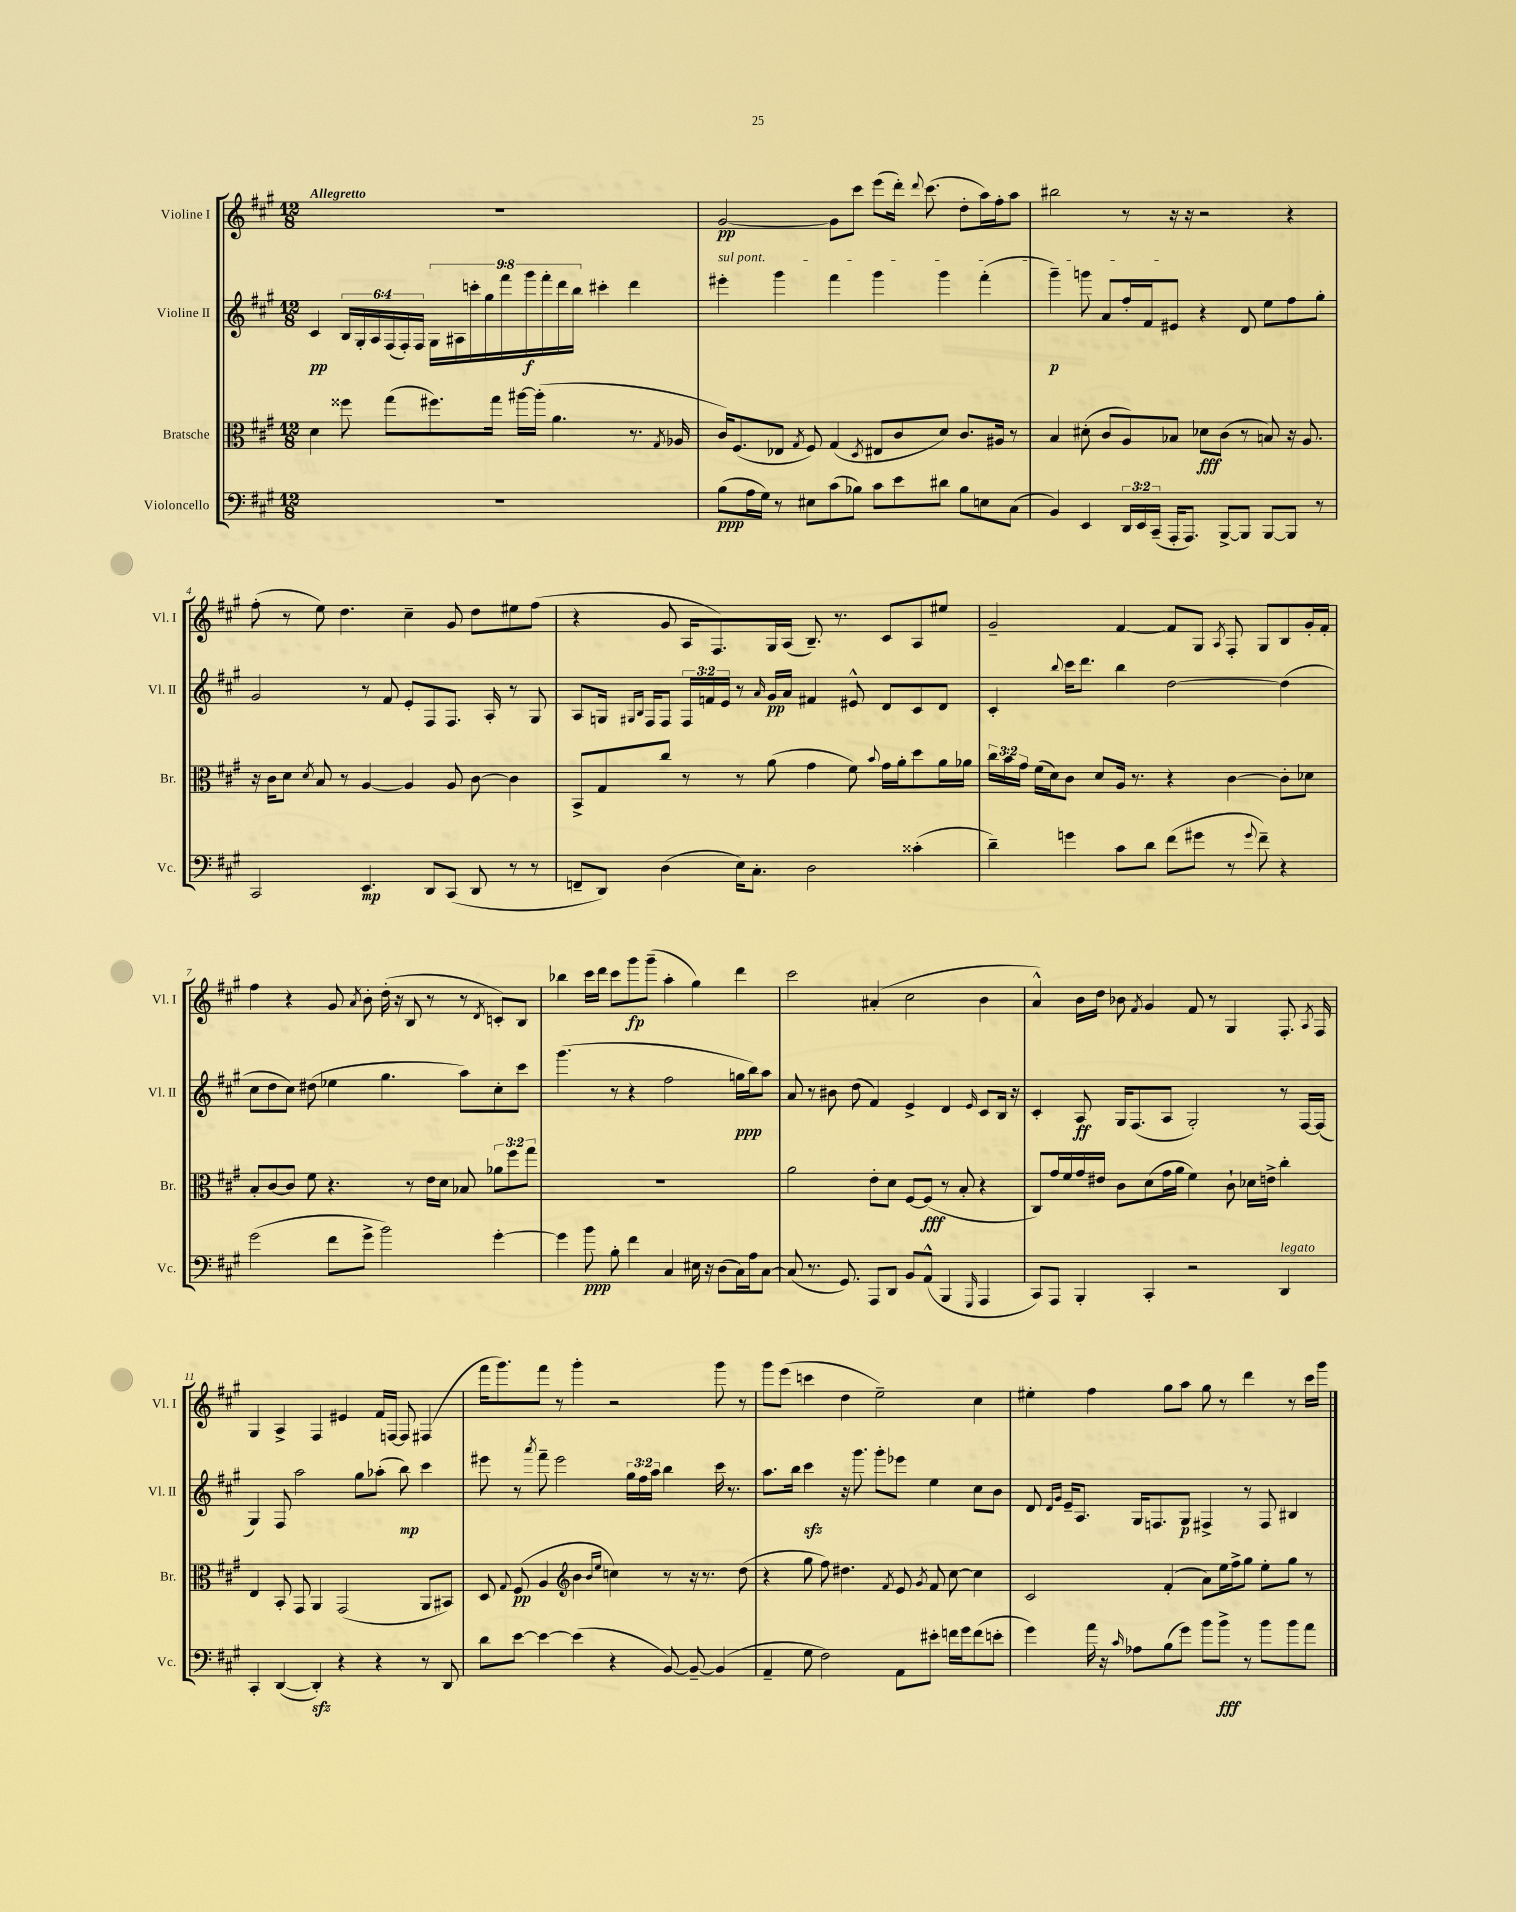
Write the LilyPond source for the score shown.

<<
\new StaffGroup <<
\new Staff = "s0" \with { instrumentName = "Violine I" shortInstrumentName = "Vl. I" } {
    \clef treble \key a \major \numericTimeSignature \time 12/8 \tempo "Allegretto"
    \autoBeamOff R1. |
    gis'2~\pp gis'8[ cis'''8] e'''8[( d'''16]-.) \appoggiatura { d'''8 } cis'''8.( d''8[-. a''16) fis''16-. a''8] |
    bis''2 r8 r16 r16 r2 r4 |
    fis''8-.( r8 e''8) d''4. cis''4-- gis'8 d''8[ eis''8 fis''8]( |
    r4 gis'8 a16[ fis8.) gis16 a16]( b8.--) r8. cis'8[ a8 eis''8] |
    gis'2-- fis'4~ fis'8[ gis8] \acciaccatura { a8 } fis8-. gis8[ b8 gis'16-. fis'16]-. |
    fis''4 r4 gis'8 \acciaccatura { a'8 } b'8-. d''16-.( r16 b8 r8 r8 \acciaccatura { d'8 } c'8[-.) b8] |
    bes''4 cis'''16[ d'''16] cis'''8[ gis'''8\fp gis'''8]--( a''4-. gis''4) d'''4 |
    cis'''2 ais'4-.( cis''2 b'4 |
    a'4-^) b'16[ d''16] bes'8 \acciaccatura { fis'8 } gis'4 fis'8 r8 gis4 fis8.-. \acciaccatura { a8 } fis16 |
    gis4 a4-> fis4 eis'4 fis'16[ f16]~ f8 fis4( |
    fis'''16[ gis'''8.) fis'''8] r8 gis'''4-. r2 gis'''8 r8 |
    gis'''8[ e'''8]( c'''4 d''4 e''2--) cis''4 |
    eis''4-. fis''4 gis''8[ a''8] gis''8 r8 d'''4 r8 cis'''16[ gis'''16] \bar "|." |
}
\new Staff = "s1" \with { instrumentName = "Violine II" shortInstrumentName = "Vl. II" } {
    \clef treble \key a \major \numericTimeSignature \time 12/8 \override Staff.TupletNumber.text = #tuplet-number::calc-fraction-text
    \autoBeamOff cis'4\pp \tuplet 6/4 { b16[ gis16-. a16 fis16( fis16-.) fis16] } \tuplet 9/8 { gis16[ ais16 c'''16-. gis''16 fis'''16 gis'''16\f fis'''16-. d'''16 b''16] } cis'''4-. d'''4 |
    \once \override TextSpanner.bound-details.left.text = \markup { \italic "sul pont." } eis'''4-.\startTextSpan gis'''4 fis'''4 gis'''4 gis'''4 fis'''4-.( |
    gis'''4--\p) g'''8 a'8[ fis''16-. fis'16 eis'8]\stopTextSpan r4 d'8 e''8[ fis''8 gis''8]-. |
    gis'2 r8 fis'8 e'8[-. fis8 fis8.] a16-. r8 gis8 |
    a8[ g16] \grace { gis16[ b16] } fis16[ fis8] \tuplet 3/2 { fis16[ f'16 e'16] } r8 \grace { a'16 } gis'16[\pp a'16] fis'4 eis'8-^ d'8[ cis'8 d'8] |
    cis'4-. \appoggiatura { b''8 } cis'''16[ d'''8.] b''4 d''2~ d''4( |
    cis''8[ d''8 cis''8]) dis''8( ees''4 gis''4. a''8[) cis''8-. cis'''8] |
    gis'''4.( r8 r4 fis''2 g''16[\ppp b''16) a''8] |
    a'8 r8 bis'8 d''8( fis'4) e'4-> d'4 \grace { e'16 } cis'8[ b16] r16 |
    cis'4-. a8\ff gis16[ fis8.( a8] gis2-.) r8 fis16[~ fis16]( |
    gis4) fis8 a''2 gis''8[ aes''8]-.( b''8\mp) cis'''4 |
    eis'''8 r8 \acciaccatura { a'''8 } fis'''8-- eis'''2 \tuplet 3/2 { gis''16[ fis''16 a''16] } b''4 cis'''16 r8. |
    a''8.[ b''16] cis'''4\sfz r16 gis'''8. gis'''8[-. ees'''8] e''4 cis''8[ b'8] |
    d'8 \grace { d'16[ gis'16] } e'16[-- a8.] gis16[ f8. gis8]\p fis4-> r8 fis8 bis4 \bar "|." |
}
\new Staff = "s2" \with { instrumentName = "Bratsche" shortInstrumentName = "Br." } {
    \clef alto \key a \major \numericTimeSignature \time 12/8 \override Staff.TupletNumber.text = #tuplet-number::calc-fraction-text
    \autoBeamOff d'4 fisis''8 gis''8[( fis''8.) gis''16] ais''16[~ ais''16]-.( a'4. r8. \acciaccatura { gis8 } aes16 |
    cis'16[) fis8.( ees8] \acciaccatura { gis8 } fis8) gis4( \acciaccatura { d8 } eis8[ cis'8 d'8]) cis'8.[ ais16] r8 |
    b4 dis'8-.( cis'8[ a8) bes8] des'8[\fff cis'8]( r8 b8) r16 a8. |
    r16 cis'16[ d'8] \acciaccatura { d'8 } b8 r8 a4~ a4 a8 cis'8~ cis'4 |
    b,8[-> gis8 cis''8] r8 r8 a'8( gis'4 fis'8) \appoggiatura { b'8 } gis'16[ a'16-. d''8 a'16 aes'16] |
    \tuplet 3/2 { cis''16[ b'16 gis'16] } fis'16[( d'16) cis'8] d'8[ a16] r8. r4 cis'4~ cis'8[-. des'8] |
    b8[-. cis'8~ cis'8] fis'8 r4. r8 e'16[ d'16] bes8 \tuplet 3/2 { aes'8[ fis''8 gis''8] } |
    R1. |
    a'2 e'8[-. d'8] fis8[~ fis8]\fff( r8 b8-. r4 |
    cis8[) gis'16 fis'16 gis'16 eis'16] cis'8[ d'8( gis'16 a'16] fis'4) cis'8-! des'16[ e'16]-> cis''4-. |
    e4 b,8-. gis,8 a,4 gis,2( a,8[ bis,8]) |
    d8 \appoggiatura { gis8 } fis8\pp( a4 \clef treble b'4 \grace { b'16[ e''16] } c''4) r8 r16 r8. d''8( |
    r4 gis''8 fis''8) dis''4. \acciaccatura { fis'8 } e'8 \acciaccatura { gis'8 } fis'8 cis''8~ cis''4 |
    cis'2 fis'4-.( a'8[) e''16 fis''16-> gis''8] e''8[-. gis''8] r8 \bar "|." |
}
\new Staff = "s3" \with { instrumentName = "Violoncello" shortInstrumentName = "Vc." } {
    \clef bass \key a \major \numericTimeSignature \time 12/8 \override Staff.TupletNumber.text = #tuplet-number::calc-fraction-text
    \autoBeamOff R1. |
    b8[\ppp( a16 gis16]) r8 eis8[ cis'8( bes8]) cis'8[ e'8 dis'8] bes8[ e8 cis8]( |
    b,4) e,4 \tuplet 3/2 { d,16[ e,16 cis,16]--( } a,,16[-. a,,8.]) b,,8[~-> b,,8] b,,8[~ b,,8] r8 |
    cis,2 e,4.\mp d,8[ cis,8]( d,8 r8 r8 |
    f,8[-- d,8]) d4( e16[) cis8.]-. d2 cisis'4-.( |
    d'4--) g'4 cis'8[ d'8] fis'8[( gis'8] r8 \appoggiatura { gis'8 } fis'8--) r4 |
    gis'2( fis'8[ gis'8]-> b'2) gis'4~-. |
    gis'4 b'8\ppp b8-. fis'4 cis4 eis16 r16 d8[( cis16) a16 cis8]~ |
    cis8( r8. gis,8.) a,,8[ d,8] b,8[ a,8]-^( b,,4 \grace { gis,,16 } a,,4 |
    cis,8[) a,,8] b,,4-. cis,4-. r2 d,4^\markup { \italic "legato" } |
    cis,4-. d,4~( d,4-.\sfz) r4 r4 r8 d,8 |
    d'8[ e'8]~ e'4~ e'4( r4 b,8~) b,8~-- b,4( |
    a,4-- gis8 fis2) a,8[ eis'8]-. f'16[ gis'16 f'8( e'8]-. |
    gis'4) a'16 r16 \grace { cis'16 } aes8[ b8( gis'8]) b'8[ b'8]->\fff r8 b'8[ b'8 a'8] \bar "|." |
}
>>
>>
